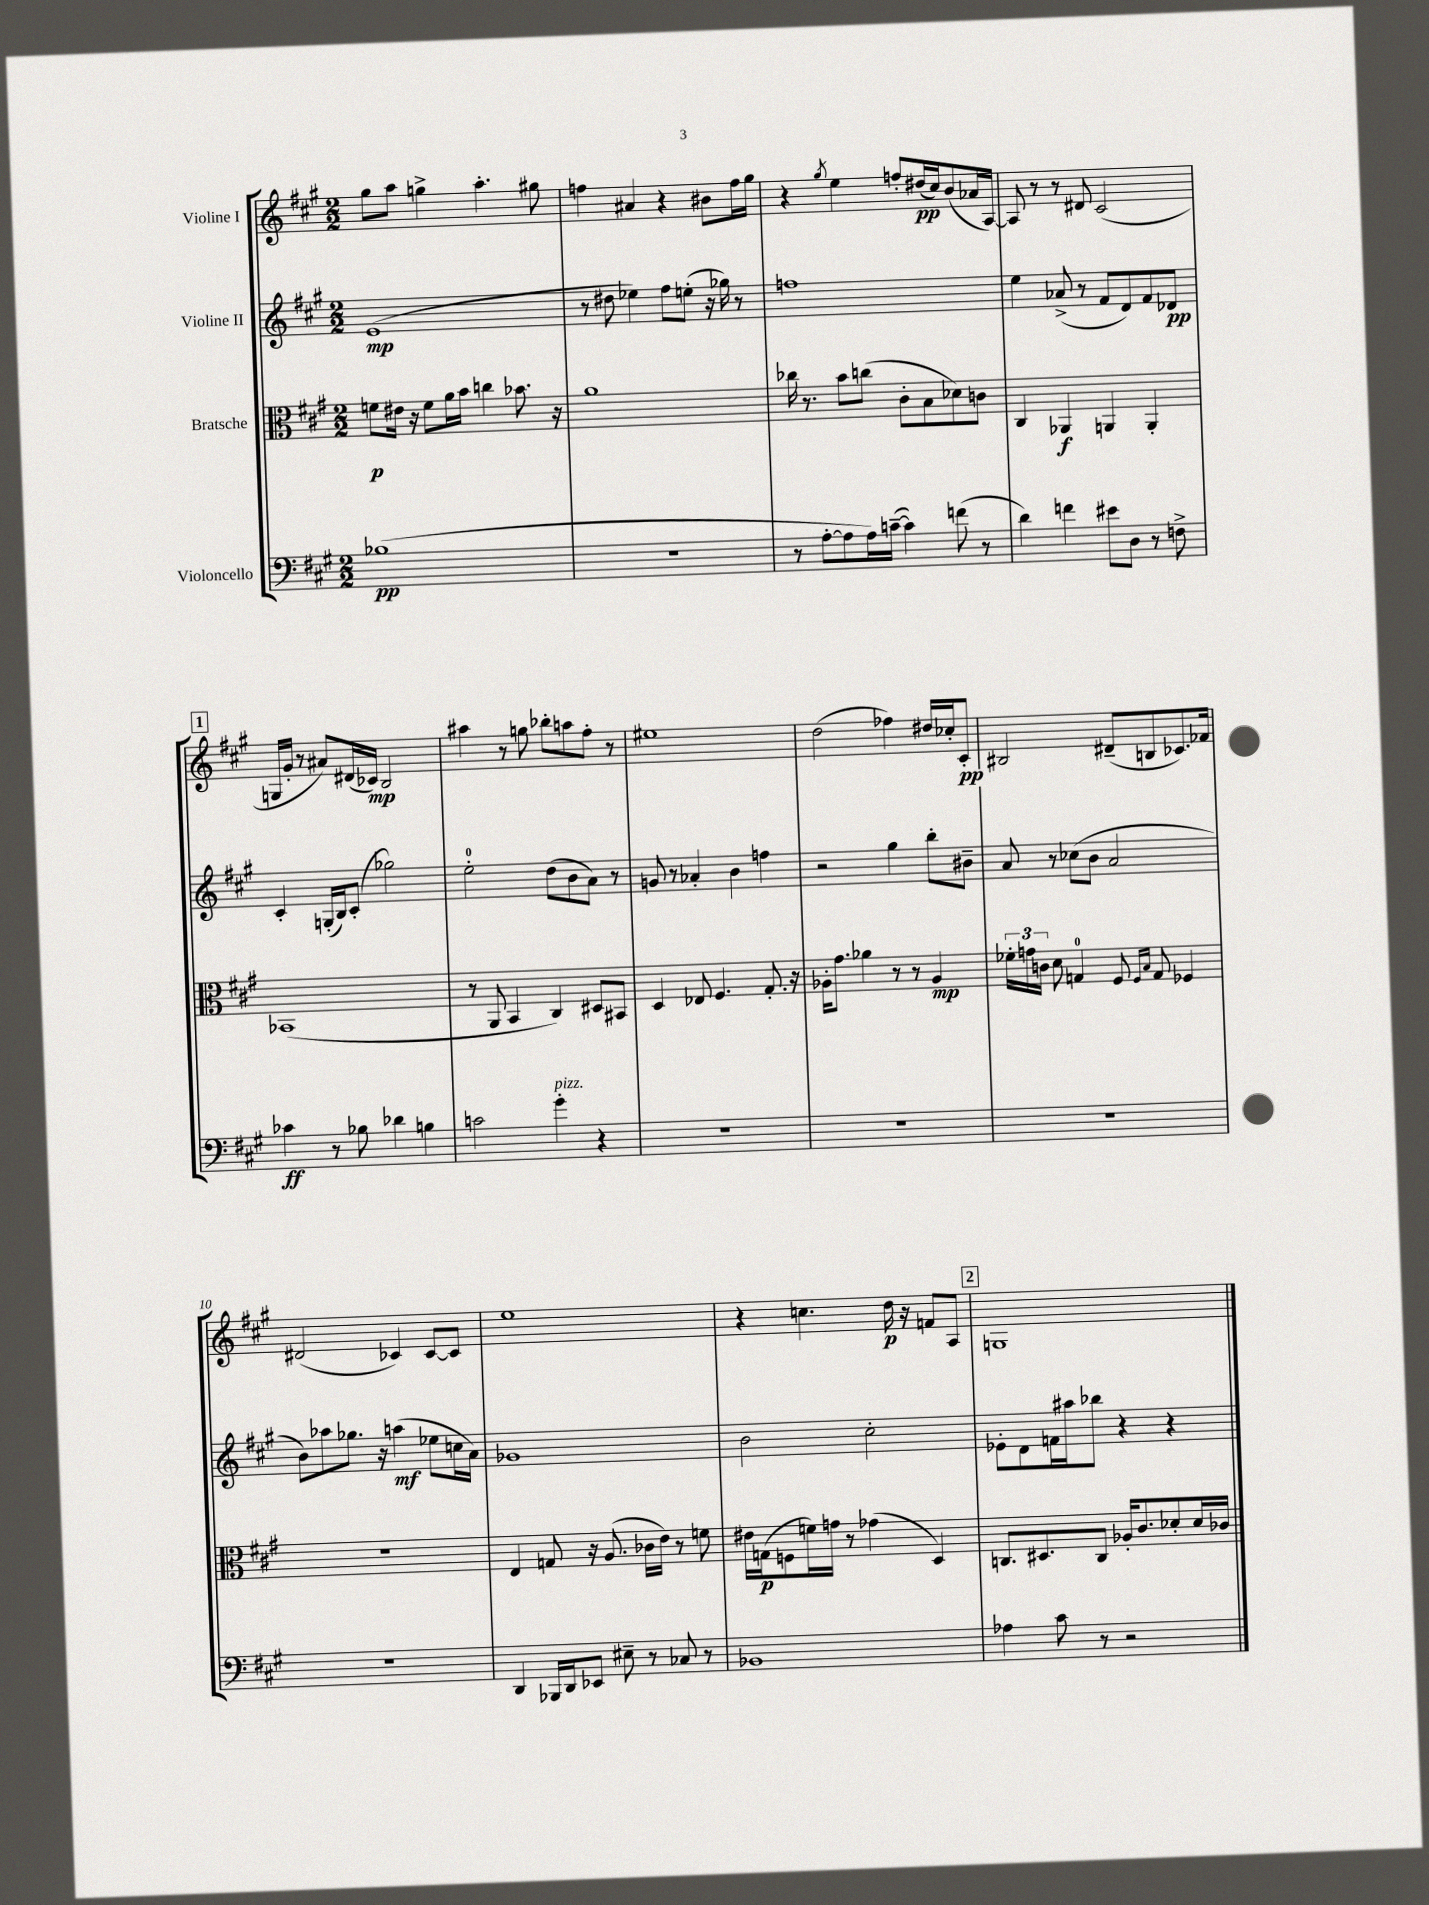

**kern	**kern	**kern	**kern
*staff4	*staff3	*staff2	*staff1
*clefF4	*clefC3	*clefG2	*clefG2
*k[f#c#g#]	*k[f#c#g#]	*k[f#c#g#]	*k[f#c#g#]
*M2/2	*M2/2	*M2/2	*M2/2
(1B-	8f\L	(1e	8gg#\L
.	16e#\Jk	.	8aa\J
.	16r	.	.
.	8f\L	.	4gg^\
.	16a\L	.	.
.	16b\JJ	.	.
.	4cc\	.	4.aa'\
.	8.b-\	.	.
.	.	.	8gg#\
.	16r	.	.
=	=	=	=
1r	1a	8r	4ff\
.	.	8dd#\	.
.	.	4ee-\)	4a#/
.	.	8ff#\L	4r
.	.	(8ee'\J	.
.	.	16r	8b#\L
.	.	16gg-\)	.
.	.	8r	16ff\L
.	.	.	16gg#\JJ
=	=	=	=
8r	16cc-\	1ff	4r
.	8.r	.	.
[8A'\L	.	.	.
.	.	.	8qgg#/
8A\]	8b\L	.	4ee\
16A\L)	(8cc\J	.	.
([16c~\JJ	.	.	.
4c\])	8c#'\L	.	8ff'/L
.	8B\	.	(16dd#/L
.	.	.	16cc#/J)
(8f\	8d-\)	.	(8b/
8r	8c\J	.	16a-/L
.	.	.	[16A/JJ)
=	=	=	=
4d\)	4C#/	4ee\	8A/]
.	.	.	8r
4f\	4AA-/	(8a-^/	8r
.	.	8r	8d#/
8e#\L	4AA/	8f#/L	(2c#/
8D\J	.	8d/)	.
8r	4AA'/	8f#/	.
8F^\	.	8d-/J	.
=	=	=	=
4c-\	(1BB-	4c#'/	16G/LL
.	.	.	16g#'/JJ
.	.	.	8r
8r	.	(16G'/LL	8a#/L)
.	.	16B/J)	.
8B-\	.	(8c#'/J	(16d#/L
.	.	.	16c-/JJ)
4d-\	.	2gg-\)	2B/
4B\	.	.	.
=	=	=	=
2c\	8r	2ee'\	4aa#\
.	8AA/	.	.
.	4BB/	.	8r
.	.	.	8gg\
4g#'\	4C#/)	(8dd\L	8bb-'\L
.	.	8b\	8aa\
4r	8D#/L	8a\J)	8ff#'\J
.	8BB#/J	8r	8r
=	=	=	=
1r	4D/	8g/	1ee#
.	.	8r	.
.	8E-/	4a-'/	.
.	4.F#/	.	.
.	.	4b\	.
.	8.G#'/	4ff\	.
.	16r	.	.
=	=	=	=
1r	16A-'\LK	2r	(2dd\
.	8.g#\J	.	.
.	4a-\	.	.
.	8r	4gg#\	4ff-\)
.	8r	.	.
.	4A-/	8bb'\L	16dd#/LL
.	.	.	16cc-'/J
.	.	8b#~\J	8c#'/J
=	=	=	=
1r	24f-'\LL	8a/	2B#/
.	24g\	.	.
.	24c\JJ	.	.
.	8d\	8r	.
.	4G/	(8cc-\L	.
.	.	8b\J	.
.	8F#/	2a/	(8d#~/L
.	16qqF#/LL	.	.
.	16qqB/JJ	.	.
.	8G/	.	8B/
.	4F-/	.	8.c-/)
.	.	.	16f-/Jk
=	=	=	=
1r	1r	8b\L)	(2d#/
.	.	8aa-\	.
.	.	8.gg-\J	.
.	.	16r	.
.	.	(4aa\	4c-/)
.	.	8ee-\L	[8c-/L
.	.	16cc\L	8c-/]J
.	.	16a\JJ)	.
=	=	=	=
4DD/	4E/	1g-	1ee
16BBB-/LL	8G/	.	.
16DD/J	.	.	.
8EE-/J	16r	.	.
.	(8.A/	.	.
8E#~\	.	.	.
8r	16c-\LL	.	.
.	16e\JJ)	.	.
8C-/	8r	.	.
8r	8f\	.	.
=	=	=	=
1BB-	16e#\LL	2b\	4r
.	(16G\J	.	.
.	8F\	.	.
.	16f\L)	.	4.cc\
.	16g\JJ	.	.
.	8r	.	.
.	(4g-\	2cc#'\	.
.	.	.	16dd\
.	.	.	16r
.	4D/)	.	8f/L
.	.	.	8A/J
=	=	=	=
4A-\	8.C/L	8e-'\L	1G
.	.	8d\	.
.	8.D#/	.	.
8c#\	.	16f\L	.
.	.	16aa#\J	.
8r	8C/J	8bb-\J	.
2r	16A-'/LK	4r	.
.	8.c#/	.	.
.	8d-'/	4r	.
.	16d-/L	.	.
.	16c-/JJ	.	.
==	==	==	==
*-	*-	*-	*-
